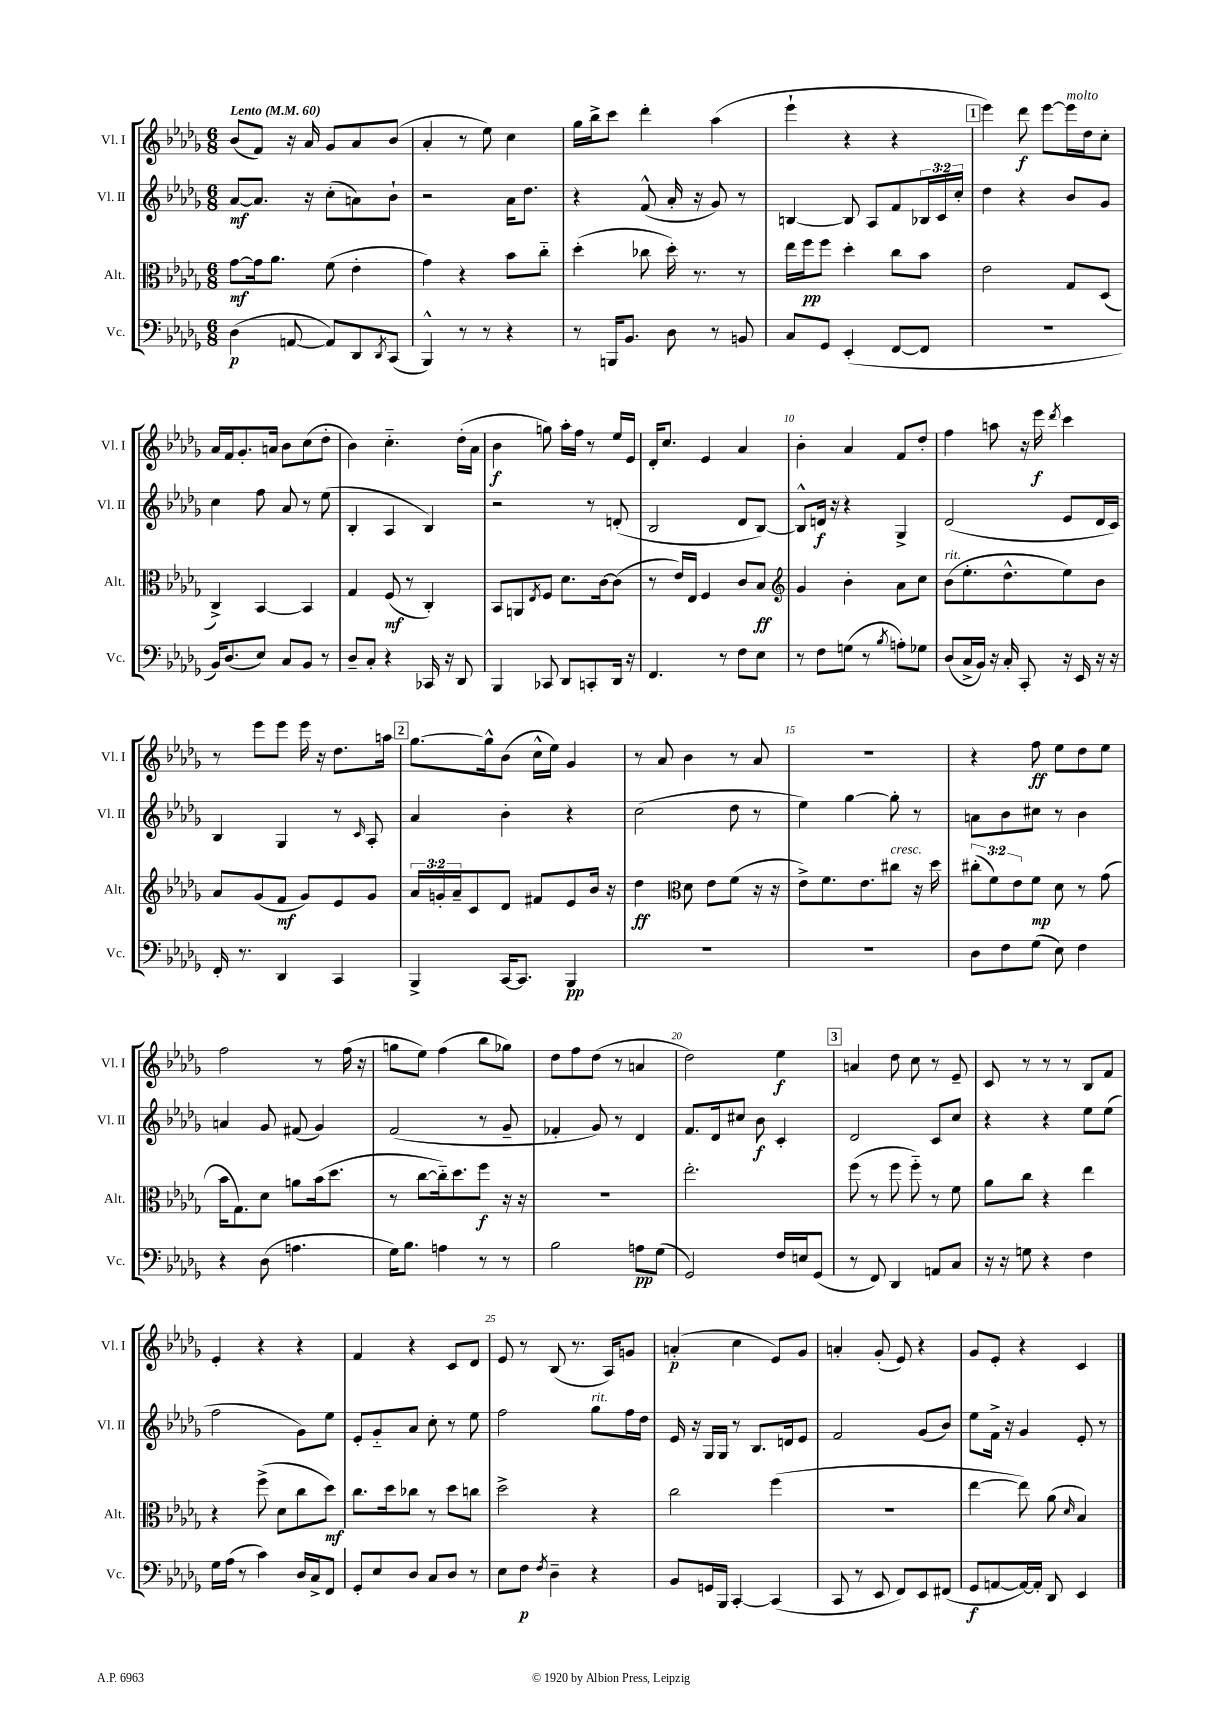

**kern	**kern	**kern	**kern
*staff4	*staff3	*staff2	*staff1
*clefF4	*clefC3	*clefG2	*clefG2
*k[b-e-a-d-g-]	*k[b-e-a-d-g-]	*k[b-e-a-d-g-]	*k[b-e-a-d-g-]
*M6/8	*M6/8	*M6/8	*M6/8
*MM60	*MM60	*MM60	*MM60
(4D-	[8g-	[8a-	(8b-
.	16g-]	8.a-]	8f)
.	8.a-	.	.
[8AA	.	.	16r
.	.	16r	16a-
8AA])	(8f	(8cc'	8g-
8DD-	4e-'	8a)	8a-
8qDD-	.	.	.
(8CC	.	8b-`	(8b-
=	=	=	=
4BBB-^^)	4g-)	2r	4a-'
8r	4r	.	8r
8r	.	.	8ee-)
4r	8b-	16a-	4cc
.	.	8.dd-	.
.	8cc'~	.	.
=	=	=	=
8r	(4dd-'	4r	16gg-
.	.	.	16bb-^
16BBB	.	.	8ccc
8.BB-	.	.	.
.	8cc-	(8f^^	4ddd-'
8D-	16dd-')	16a-'	.
.	8.r	16r	.
8r	.	8g-)	(4aa-
8BB	8r	8r	.
=	=	=	=
8C	16ee-	[4B	4eee-`
.	16ff	.	.
8GG-	8ff	.	.
(4EE-'	4dd-'	8B]	4r
.	.	8A-	.
[8FF	8cc	8f	4r
8FF]	8b-	24B-	.
.	.	24c	.
.	.	24cc'	.
=	=	=	=
2.r	2e-	4dd-	4eee-)
.	.	4r	8ddd-
.	.	.	[8eee-
.	8G-	8b-	16eee-]
.	.	.	16dd-
.	(8D-	8g-	8cc'
=	=	=	=
16BB-)	4C^)	4cc	16a-
(8.D-	.	.	16f
.	.	.	8.g-'
8E-)	[4BB-	8ff	.
.	.	.	16a
8C	.	8a-	8b-
8BB-	4BB-]	8r	(8cc
8r	.	(8ee-	8dd-'
=	=	=	=
8D-~	4G-	4B-'	4b-)
8C'	.	.	.
4r	(8F	4A-	4.cc'~
.	8r	.	.
16CC-	4C')	4B-)	.
16r	.	.	.
8DD-	.	.	(16dd-'
.	.	.	16a-
=	=	=	=
4BBB-	8BB-	2r	4b-
.	8AA	.	.
.	8qE-	.	.
8CC-	8F	.	8gg)
8DD-	8.d-	.	16aa-'
.	.	.	16ff
8CC'	.	8r	8r
.	[16c	.	.
16DD-	(8c]	(8d'	16ee-
16r	.	.	16e-
=	=	=	=
4.FF	8r	2B-	16d-'
.	.	.	8.cc
.	16e-)	.	.
.	16E-	.	.
.	4F	.	4e-
8r	.	.	.
8F	8c	8d-	4a-
8E-	8B-	[8B-)	.
=	=	=	=
*	*clefG2	*	*
8r	4g-	8B-^^]	4b-'
8F	.	16d	.
.	.	16r	.
(8G	4b-'	4r	4a-
8r	.	.	.
8qB-	.	.	.
8A')	8a-	4G-^	8f
8G-	8cc	.	8dd-'
=	=	=	=
(8D-	(8b-	(2d-	4ff
16C^	8.ee-'	.	.
16BB-)	.	.	.
16r	.	.	8aa
16C'	8.dd-^^	.	.
8CC'	.	.	16r
.	.	.	16eee-
.	.	.	8qddd-
16r	8ee-)	8e-	4ccc
16EE-	.	.	.
16r	8b-	16d-	.
16r	.	16c)	.
=	=	=	=
16FF'	8a-	4B-	8r
8.r	.	.	.
.	(8g-	.	8eee-
4DD-	8f	4G-	8eee-
.	8g-)	.	16eee-
.	.	.	16r
4CC	8e-	8r	8.dd-
.	.	16qqc	.
.	8g-	8A-'	.
.	.	.	16aa
=	=	=	=
4BBB-^	24a-	4a-	[8.gg-
.	24g'	.	.
.	24a-~	.	.
.	8c	.	.
.	.	.	16gg-^^]
[16CC	8d-	4b-'	(8b-
8.CC]	.	.	.
.	8f#	.	16cc^^
.	.	.	16ee-)
4BBB-	8e-	4r	4g-
.	16b-	.	.
.	16r	.	.
=	=	=	=
2.r	4dd-	(2cc	8r
.	.	.	8a-
*	*clefC3	*	*
.	8d-	.	4b-
.	8e-	.	.
.	(8f	8dd-	8r
.	16r	8r	8a-
.	16r	.	.
=	=	=	=
2.r	8e-^)	4ee-)	2.r
.	8.f	.	.
.	.	[4gg-	.
.	8.e-	.	.
.	8cc#	8gg-']	.
.	16r	8r	.
.	16dd-	.	.
=	=	=	=
8D-	(12cc#'	8a	4r
.	12f)	.	.
8F	.	8b-	.
.	12e-	.	.
(8G-	8f	8cc#	8ff
8E-)	8d-	8r	8ee-
4F	8r	4b-	8dd-
.	(8g-	.	8ee-
=	=	=	=
4r	16b-	4a	2ff
.	8.G-)	.	.
(8D-	8d-	8g-	.
4.A	8a	(8f#	.
.	(16b-	4g-)	8r
.	8.dd-	.	.
.	.	.	(16ff
.	.	.	16r
=	=	=	=
16G-)	8r	(2f	8gg
8.B-	.	.	.
.	[8cc	.	8ee-)
4A	16cc'~])	.	(4ff
.	8.dd-	.	.
8r	8ff	8r	8bb-
8r	16r	8g-~	8gg-)
.	16r	.	.
=	=	=	=
2B-	2.r	4f-'	8dd-
.	.	.	8ff
.	.	8g-)	(8dd-
.	.	8r	8r
8A	.	4d-	4a
(8G-	.	.	.
=	=	=	=
2GG-)	2.ee-'	8.f	2dd-)
.	.	16d-	.
.	.	8cc#	.
.	.	8b-	.
16F	.	4c'	4ee-
16E	.	.	.
(8GG-	.	.	.
=	=	=	=
8r	(8ff	2d-	4a
8FF)	8r	.	.
4DD-	8ff	.	8dd-
.	8ff'~)	.	8cc
8AA	8r	8c	8r
8C	8f	8cc	8e-~
=	=	=	=
16r	8a-	4r	8c
16r	.	.	.
8G	8cc	.	8r
4r	4r	4r	8r
.	.	.	8r
4F	4ee-	8ee-	8B-
.	.	(8ee-	8f
=	=	=	=
16G-	4r	2ff	4e-'
(16A-	.	.	.
8r	.	.	.
4c)	(8ff^	.	4r
.	8d-	.	.
16D-	8cc	8g-)	4r
16C^	.	.	.
8FF	8dd-)	8ee-	.
=	=	=	=
8GG-'	8.cc	8e-'	4f
8E-	.	8g-'~	.
.	16dd-	.	.
8D-	8cc-	8a-	4r
8C	8r	8cc'	.
8D-	8dd-	8r	8c
8r	8cc	8ee-	8d-
=	=	=	=
8E-	2dd-^	2ff	8e-
8F	.	.	8r
8qF	.	.	.
4D-~	.	.	(8B-
.	.	.	8.r
4r	4r	8gg-	.
.	.	.	16A-)
.	.	16ff	8g
.	.	16dd-	.
=	=	=	=
8BB-	2cc	16e-	(4a'
.	.	16r	.
16GG	.	16G-	.
16BBB-	.	16G-	.
[4CC'	.	8r	4cc
.	.	8.B-	.
(4CC]	(4ff	.	8e-)
.	.	16d	.
.	.	8e-	8g-
=	=	=	=
8CC	2.r	2f	4a'
8r	.	.	.
8EE-	.	.	(8g-'
8FF)	.	.	8e-)
8EE-	.	(8g-	4r
(8FF#	.	8b-)	.
=	=	=	=
8GG-	[4ee-	8ee-	8g-
[8AA	.	16f^	8e-'
.	.	16r	.
16AA_)	8ee-])	4g-	4r
16AA']	.	.	.
8DD-	(8a-	.	.
.	16qqd-	.	.
4EE-	4B-)	8e-'	4c
.	.	8r	.
==	==	==	==
*-	*-	*-	*-
